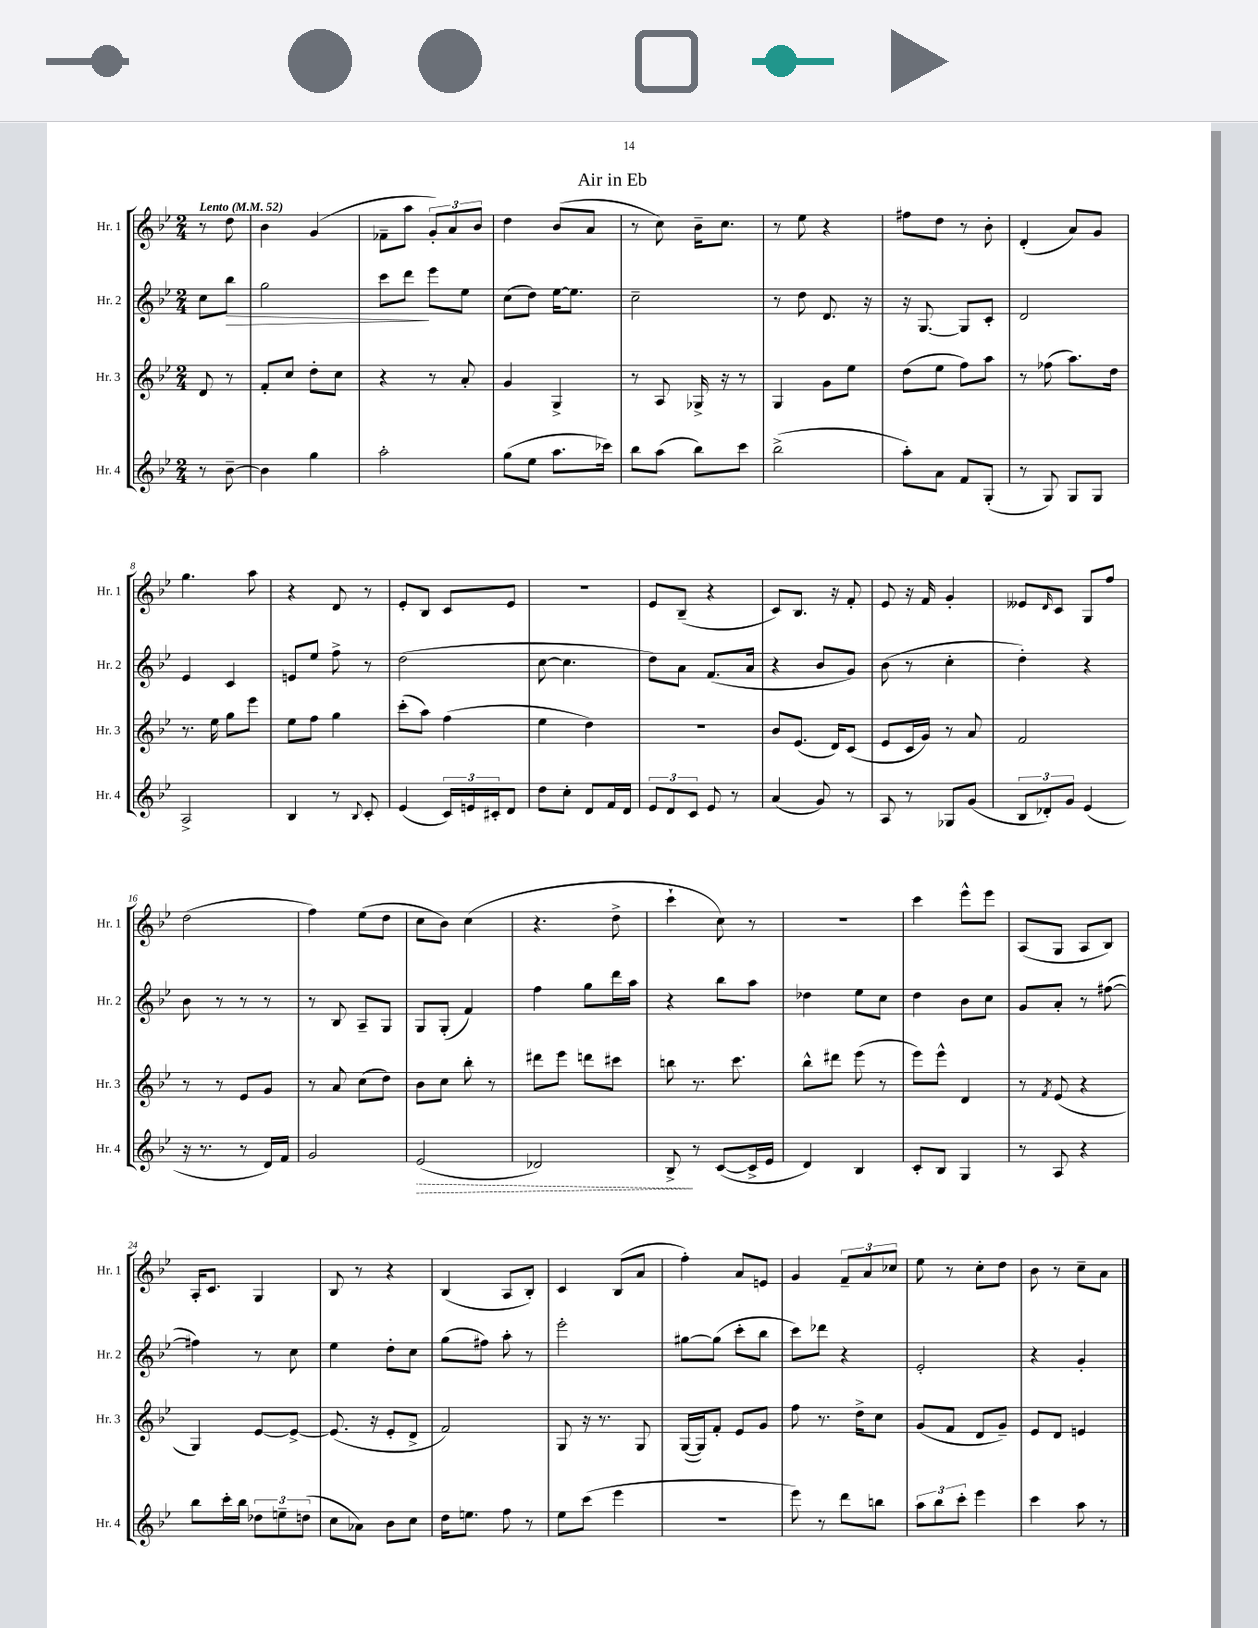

**kern	**dynam	**kern	**kern	**dynam	**kern
*part4	*part4	*part3	*part2	*part2	*part1
*staff4	*staff4	*staff3	*staff2	*staff2	*staff1
*I"Hr. 4	*	*I"Hr. 3	*I"Hr. 2	*	*I"Hr. 1
*I'Hr. 4	*	*I'Hr. 3	*I'Hr. 2	*	*I'Hr. 1
*clefG2	*	*clefG2	*clefG2	*	*clefG2
*k[b-e-]	*	*k[b-e-]	*k[b-e-]	*	*k[b-e-]
*M2/4	*	*M2/4	*M2/4	*	*M2/4
*MM52	*	*MM52	*MM52	*	*MM52
=	=	=	=	=	=
!	!	!	!	!	!LO:TX:a:B:t=Lento
8r	.	8d/	8cc\L	.	8r
!	!	!	!	!LO:HP:b	!
[8b-~\	.	8r	8bb-\J	>	8dd\
=1	=1	=1	=1	=1	=1
4b-\]	.	8f'/L	2gg\	.	4b-\
.	.	8cc/J	.	.	.
4gg\	.	8dd'\L	.	.	(4g/
.	.	8cc\J	.	.	.
=2	=2	=2	=2	=2	=2
2aa'\	.	4r	8ccc\L	.	8f-X~\L
.	.	.	8ddd\J	.	8aa\J
.	.	8r	8eee-\L	]	12g'/L)
.	.	.	.	.	12a/
.	.	8a'/	8ee-\J	.	.
.	.	.	.	.	12b-/J
=3	=3	=3	=3	=3	=3
(8gg\L	.	4g/	(8cc\L	.	4dd\
8ee-\J	.	.	8dd\J)	.	.
8.aa\L	.	4G^/	[16ee-\KL	.	(8b-/L
.	.	.	8.ee-\J]	.	.
.	.	.	.	.	8a/J
16ccc-X\Jk)	.	.	.	.	.
=4	=4	=4	=4	=4	=4
8bb-\L	.	8r	2cc~\	.	8r
(8aa\J	.	8A/	.	.	8cc\)
8bb-\L)	.	16G-X^/	.	.	16b-~\KL
.	.	16r	.	.	8.cc\J
8ccc\J	.	8r	.	.	.
=5	=5	=5	=5	=5	=5
(2bb-^\	.	4G/	8r	.	8r
.	.	.	8dd\	.	8ee-\
.	.	8g\L	8.d/	.	4r
.	.	8ee-\J	.	.	.
.	.	.	16r	.	.
=6	=6	=6	=6	=6	=6
8aa'\L)	.	(8dd\L	16r	.	8ff#X\L
.	.	.	[8.G/	.	.
8a\J	.	8ee-\J	.	.	8dd\J
8f/L	.	8ff\L)	8G/L]	.	8r
(8G'/J	.	8aa\J	8c'/J	.	8b-'\
=7	=7	=7	=7	=7	=7
8r	.	8r	2d/	.	(4d'/
8G/)	.	(8ff-X\	.	.	.
8G/L	.	8.aa\L)	.	.	8a/L)
8G/J	.	.	.	.	8g/J
.	.	16dd\Jk	.	.	.
!!LO:LB:g=z
=8	=8	=8	=8	=8	=8
2A^/	.	8.r	4e-/	.	4.gg\
.	.	16ee-\	.	.	.
.	.	8gg\L	4c/	.	.
.	.	8eee-\J	.	.	8aa\
=9	=9	=9	=9	=9	=9
4B-/	.	8ee-\L	8en/L	.	4r
.	.	8ff\J	8ee-/J	.	.
8r	.	4gg\	8ff^\	.	8d/
8qqB-/	.	.	.	.	.
8c'/	.	.	8r	.	8r
=10	=10	=10	=10	=10	=10
(4e-/	.	(8ccc'\L	(2dd\	.	8e-'/L
.	.	8aa\J)	.	.	8B-/J
24c/LL)	.	(4ff\	.	.	8c/L
24en/	.	.	.	.	.
24c#X'/J	.	.	.	.	.
8d/J	.	.	.	.	8e-/J
=11	=11	=11	=11	=11	=11
8dd\L	.	4ee-\	[8cc\	.	2r
8cc'\J	.	.	4.cc\]	.	.
8d/L	.	4dd\)	.	.	.
16f/L	.	.	.	.	.
16d/JJ	.	.	.	.	.
=12	=12	=12	=12	=12	=12
12e-/L	.	2r	8dd\L)	.	8e-/L
12d/	.	.	.	.	.
.	.	.	8a\J	.	(8B-~/J
12c/J	.	.	.	.	.
8e-/	.	.	(8.f/L	.	4r
8r	.	.	.	.	.
.	.	.	16a/Jk	.	.
=13	=13	=13	=13	=13	=13
(4a/	.	8b-/L	4r	.	8c/L)
.	.	(8.e-/J	.	.	8.B-/J
8g/)	.	.	8b-/L	.	.
.	.	16d/KL)	.	.	16r
8r	.	(8c/J	8g/J)	.	8f'/
=14	=14	=14	=14	=14	=14
8A/	.	8e-/L	(8b-\	.	8e-/
8r	.	16c/L	8r	.	16r
.	.	16g/JJ)	.	.	16f/
8G-X/L	.	8r	4cc'\	.	4g'/
(8g/J	.	8a/	.	.	.
=15	=15	=15	=15	=15	=15
12B-/L	.	2f/	4dd'\)	.	8e--X/L
12d-X'/)	.	.	.	.	.
.	.	.	.	.	16qqd/
.	.	.	.	.	8c/J
12g/J	.	.	.	.	.
(4e-/	.	.	4r	.	8G/L
.	.	.	.	.	8ff/J
!!LO:LB:g=z
=16	=16	=16	=16	=16	=16
16r	.	8r	8b-\	.	(2dd\
8.r	.	.	.	.	.
.	.	8r	8r	.	.
8r	.	8e-/L	8r	.	.
16d/LL)	.	8g/J	8r	.	.
16f/JJ	.	.	.	.	.
=17	=17	=17	=17	=17	=17
2g/	.	8r	8r	.	4ff\)
.	.	8a/	8B-/	.	.
.	.	(8cc\L	8A~/L	.	(8ee-\L
.	.	8dd\J)	8G/J	.	8dd\J
=18	=18	=18	=18	=18	=18
!	!LO:HP:b	!	!	!	!
(2e-/	>	8b-\L	8G/L	.	8cc\L
.	.	8cc\J	(8G'/J	.	8b-\J)
.	.	8bb-'\	4f/)	.	(4cc\
.	.	8r	.	.	.
=19	=19	=19	=19	=19	=19
2d-X/)	.	8ddd#X\L	4ff\	.	4.r
.	.	8eee-\J	.	.	.
.	.	8dddn\L	8gg\L	.	.
.	.	8ccc#X\J	16ddd\L	.	8dd^\
.	.	.	16aa\JJ	.	.
=20	=20	=20	=20	=20	=20
8B-^/	.	8bbn\	4r	.	4ccc`\
8r	]	8.r	.	.	.
([8c/L	.	.	8bb-\L	.	8cc\)
.	.	8.ccc\	.	.	.
16c^/L]	.	.	8aa\J	.	8r
16e-/JJ	.	.	.	.	.
=21	=21	=21	=21	=21	=21
4d/)	.	8bb-^^\L	4dd-X\	.	2r
.	.	8ddd#X\J	.	.	.
4B-/	.	(8eee-\	8ee-\L	.	.
.	.	8r	8cc\J	.	.
=22	=22	=22	=22	=22	=22
8c'/L	.	8eee-\L)	4dd\	.	4ccc\
8B-/J	.	8eee-^^\J	.	.	.
4G/	.	4d/	8b-\L	.	8eee-^^\L
.	.	.	8cc\J	.	8eee-\J
=23	=23	=23	=23	=23	=23
8r	.	8r	8g/L	.	(8A/L
.	.	8qf/	.	.	.
8A/	.	(8e-/	8a'/J	.	8G/J
4r	.	4r	8r	.	8A/L
.	.	.	([8ff#X\	.	8B-/J)
!!LO:LB:g=z
=24	=24	=24	=24	=24	=24
8bb-\L	.	4G/)	4ff#X\])	.	16A'/KL
.	.	.	.	.	8.c/J
16ccc'\L	.	.	.	.	.
16bb-\JJ	.	.	.	.	.
12dd-X\L	.	[8e-/L	8r	.	4G/
12een~\	.	.	.	.	.
.	.	8e-^/J_	8cc\	.	.
(12ddn\J	.	.	.	.	.
=25	=25	=25	=25	=25	=25
8cc\L	.	(8.e-/]	4ee-\	.	8B-/
8a-X\J)	.	.	.	.	8r
.	.	16r	.	.	.
8b-\L	.	8e-'/L	8dd'\L	.	4r
8cc\J	.	8d^/J	8cc\J	.	.
=26	=26	=26	=26	=26	=26
16dd\KL	.	2f/)	(8gg\L	.	(4B-/
8.een\J	.	.	.	.	.
.	.	.	8ff#X\J)	.	.
8ff\	.	.	8aa'\	.	8A/L
8r	.	.	8r	.	8B-'/J)
=27	=27	=27	=27	=27	=27
8ee-\L	.	8G/	2eee-'\	.	4c/
(8ccc\J	.	16r	.	.	.
.	.	8.r	.	.	.
4eee-\	.	.	.	.	(8B-/L
.	.	8G/	.	.	8a/J
=28	=28	=28	=28	=28	=28
2r	.	([16G/LL	[8gg#X\L	.	4ff'\)
.	.	16G/J])	.	.	.
.	.	8f'/J	(8gg#\J]	.	.
.	.	8e-/L	8ccc'\L	.	8a/L
.	.	8g/J	8bb-\J	.	8en/J
=29	=29	=29	=29	=29	=29
8eee-\)	.	8ff\	8ccc\L)	.	4g/
8r	.	8.r	8ddd-X\J	.	.
8ddd\L	.	.	4r	.	12f~/L
.	.	16dd^\KL	.	.	.
.	.	.	.	.	12a/
8bbn\J	.	8cc\J	.	.	.
.	.	.	.	.	12cc-X/J
=30	=30	=30	=30	=30	=30
12aa\L	.	(8g/L	2e-'/	.	8ee-\
12bb-\	.	.	.	.	.
.	.	8f/J	.	.	8r
12ccc'\J	.	.	.	.	.
4eee-\	.	8d/L	.	.	8cc'\L
.	.	8g~/J)	.	.	8dd\J
=31	=31	=31	=31	=31	=31
4ccc\	.	8e-/L	4r	.	8b-\
.	.	8d/J	.	.	8r
8aa\	.	4en/	4g'/	.	8cc~\L
8r	.	.	.	.	8a\J
==	==	==	==	==	==
*-	*-	*-	*-	*-	*-
